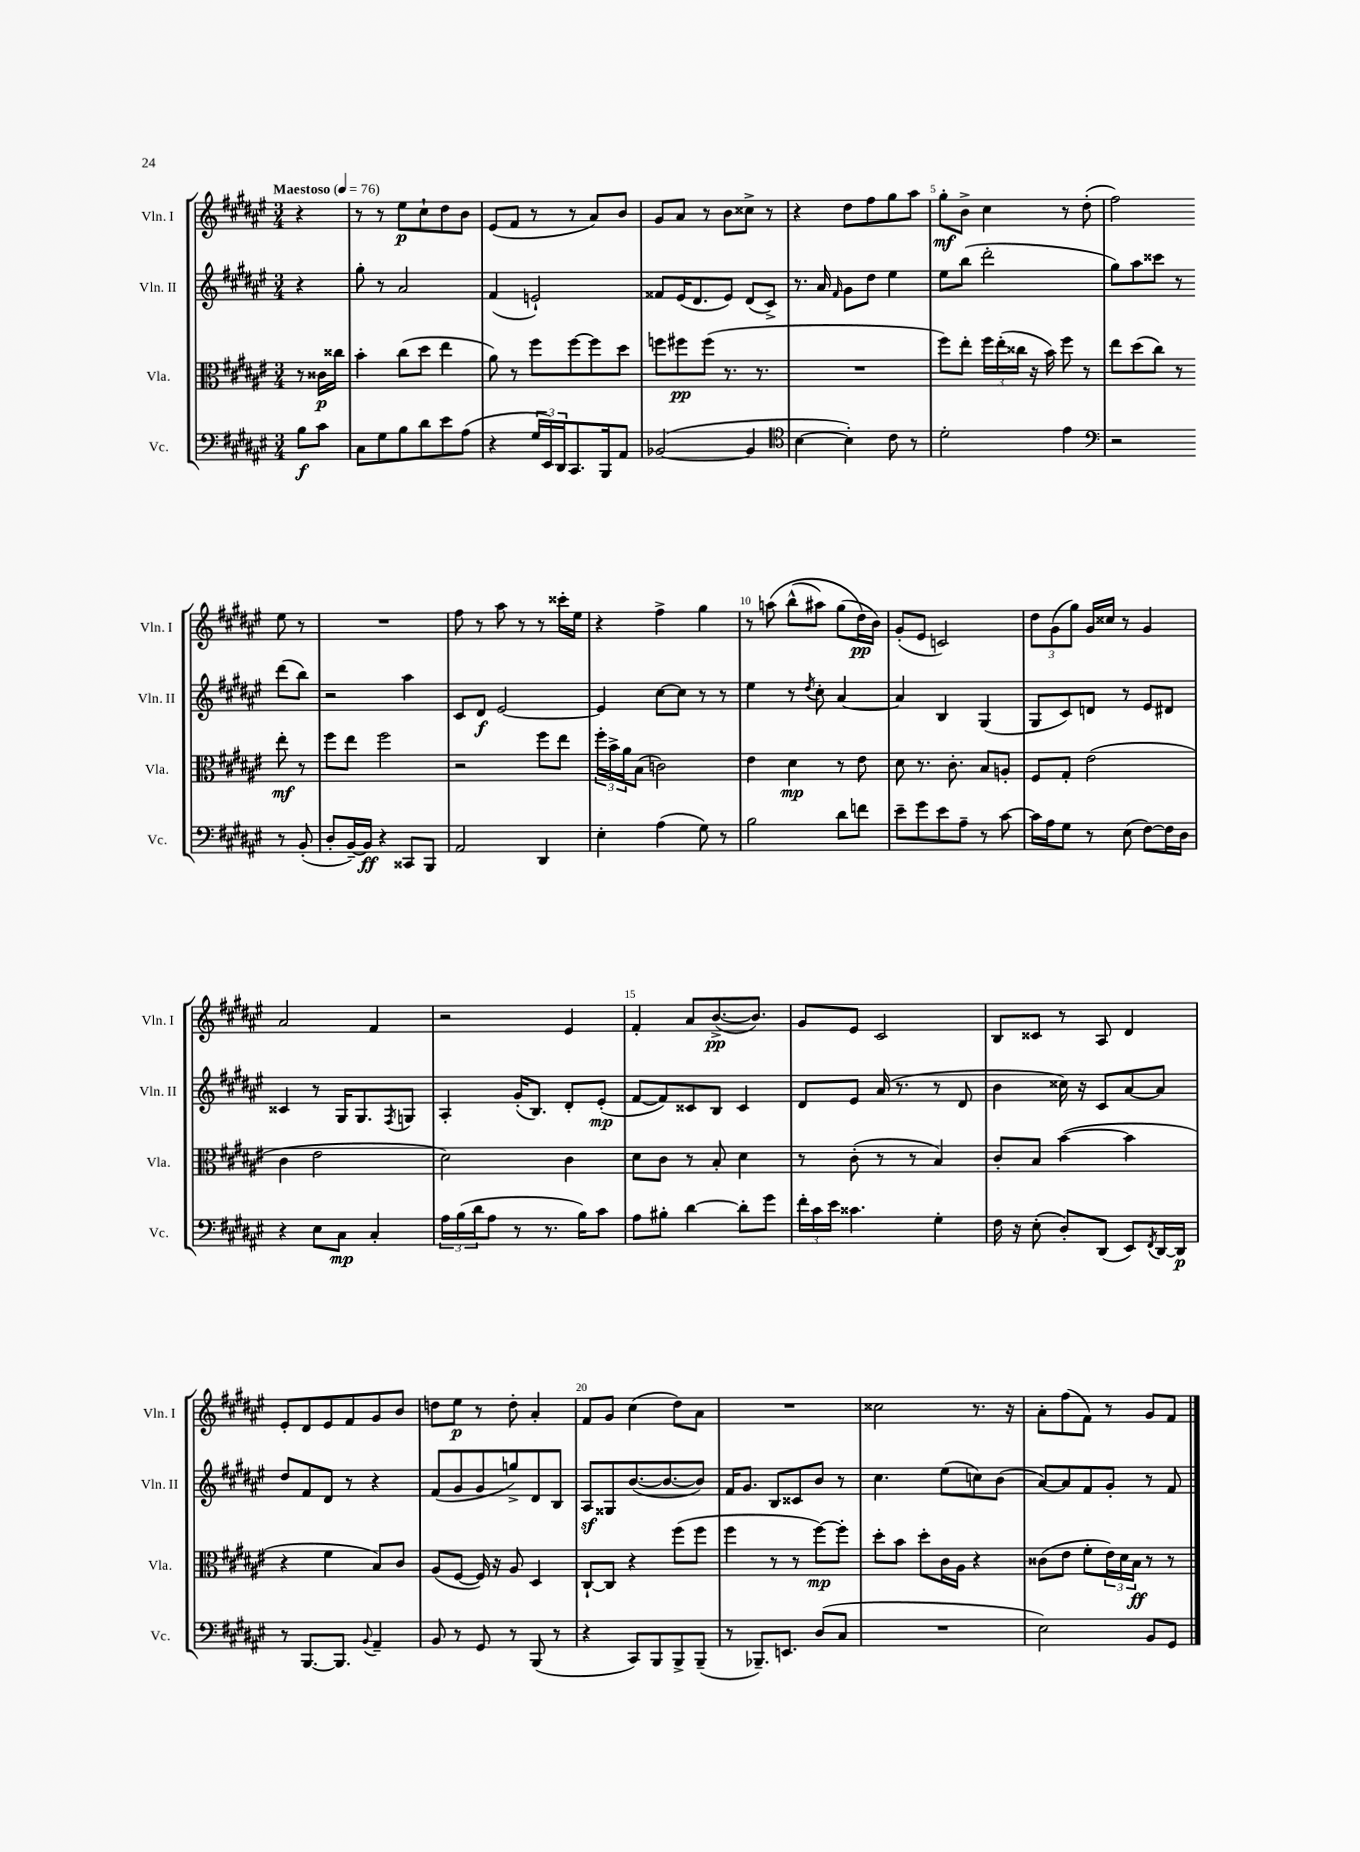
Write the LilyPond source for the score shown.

<<
\new StaffGroup <<
\new Staff = "s0" \with { instrumentName = "Vln. I" shortInstrumentName = "Vln. I" } {
    \clef treble \key fis \major \numericTimeSignature \time 3/4 \partial 4 \tempo "Maestoso" 4 = 76
    r4 |
    r8 r8 eis''8\p cis''8-! dis''8 b'8 |
    eis'8( fis'8 r8 r8 ais'8) b'8 |
    gis'8 ais'8 r8 b'8 cisis''8-> r8 |
    r4 dis''8 fis''8 gis''8 ais''8 |
    gis''8-.\mf b'8-> cis''4 r8 dis''8-.( |
    fis''2) eis''8 r8 |
    R2. |
    fis''8 r8 ais''8 r8 r8 cisis'''16-. eis''16 |
    r4 fis''4-> gis''4 |
    r8 a''8\( b''8-^( ais''8) gis''8( dis''16\pp\) b'16) |
    gis'8-.( eis'8 c'2) |
    \tuplet 3/2 { dis''8 gis'8( gis''8) } gis'16 cisis''16 r8 gis'4 |
    ais'2 fis'4 |
    r2 eis'4 |
    fis'4-. ais'8 b'8.~->\pp( b'8.) |
    gis'8 eis'8 cis'2 |
    b8 cisis'8 r8 ais8 dis'4 |
    eis'8-. dis'8 eis'8 fis'8 gis'8 b'8 |
    d''8 eis''8\p r8 d''8-. ais'4-. |
    fis'8 gis'8 cis''4( dis''8) ais'8 |
    R2. |
    cisis''2 r8. r16 |
    ais'8-. fis''8( fis'8) r8 gis'8 fis'8 \bar "|." |
}
\new Staff = "s1" \with { instrumentName = "Vln. II" shortInstrumentName = "Vln. II" } {
    \clef treble \key fis \major \numericTimeSignature \time 3/4 \partial 4
    r4 |
    gis''8-. r8 ais'2 |
    fis'4( e'2-!) |
    fisis'8 eis'16( dis'8. eis'8) dis'8( cis'8->) |
    r8. ais'16 \grace { fis'16 } gis'8 dis''8 eis''4 |
    eis''8 b''8( dis'''2-. |
    gis''8) ais''8 cisis'''8 r8 dis'''8( b''8) |
    r2 ais''4 |
    cis'8 dis'8\f eis'2~ |
    eis'4 cis''8~ cis''8 r8 r8 |
    eis''4 r8 \acciaccatura { dis''8 } cis''8-. ais'4~ |
    ais'4 b4 gis4( |
    gis8 cis'8) d'8 r8 eis'8 dis'8 |
    cisis'4 r8 gis16 gis8. \acciaccatura { fis8 } g8 |
    ais4-. gis'16-.( b8.) dis'8-. eis'8-.\mp( |
    fis'8~ fis'8) cisis'8 b8 cisis'4 |
    dis'8 eis'8 ais'16( r8. r8 dis'8 |
    b'4 cisis''16) r16 cis'8 ais'8~ ais'8 |
    dis''8 fis'8 dis'8 r8 r4 |
    fis'8( gis'8 gis'8 g''8->) dis'8 b8 |
    ais8\sf gisis8 b'8.~( b'8.~ b'8) |
    fis'16 gis'8. b8 cisis'8 b'8 r8 |
    cis''4. eis''8( c''8) b'8( |
    ais'8~) ais'8 fis'8 gis'8-. r8 fis'8 \bar "|." |
}
\new Staff = "s2" \with { instrumentName = "Vla." shortInstrumentName = "Vla." } {
    \clef alto \key fis \major \numericTimeSignature \time 3/4 \partial 4
    r8 cisis'16\p cisis''16 |
    b'4-. cis''8( dis''8 eis''4 |
    ais'8) r8 fis''8 fis''8~ fis''8 dis''8 |
    f''8 fis''8\pp fis''8( r8. r8. |
    R2. |
    fis''8) eis''8-. \tuplet 3/2 { fis''16 eis''16-.( cisis''16 } r16 b'16) fis''8 r8 |
    eis''8 dis''8( cis''8) r8 eis''8-.\mf r8 |
    fis''8 eis''8 fis''2 |
    r2 fis''8 eis''8 |
    \tuplet 3/2 { fis''16-. b'16-> ais'16 } b8( c'2) |
    eis'4 dis'4\mp r8 eis'8 |
    dis'8 r8. cis'8.-. b8 a8-. |
    fis8 gis8-. eis'2( |
    cis'4 eis'2 |
    dis'2) cis'4 |
    dis'8 cis'8 r8 b8-. dis'4 |
    r8 cis'8-.( r8 r8 b4) |
    cis'8-. b8 b'4~( b'4 |
    r4 fis'4 b8) cis'8 |
    ais8( fis8~ fis16) r16 ais8 dis4 |
    cis8~-! cis8 r4 fis''8( fis''8 |
    fis''4 r8 r8 fis''8~\mp) fis''8-. |
    dis''8-. b'8 dis''8-. cis'16 ais16 r4 |
    cisis'8( eis'8 fis'8-. \tuplet 3/2 { eis'16) dis'16 b16\ff } r8 r8 \bar "|." |
}
\new Staff = "s3" \with { instrumentName = "Vc." shortInstrumentName = "Vc." } {
    \clef bass \key fis \major \numericTimeSignature \time 3/4 \partial 4
    b8\f cis'8 |
    cis8 gis8 b8 dis'8 eis'8 ais8( |
    r4 \tuplet 3/2 { gis16 eis,16) dis,16 } cis,8. b,,16 ais,8 |
    bes,2~( bes,4 |
    \clef tenor b4~ b4-.) cis'8 r8 |
    dis'2-. eis'4 |
    \clef bass r2 r8 b,8-.( |
    dis8-. b,16~--) b,16\ff r4 cisis,8 b,,8 |
    ais,2 dis,4 |
    eis4-. ais4( gis8) r8 |
    b2 dis'8 f'8 |
    eis'8-- gis'8 eis'8 ais8-- r8 cis'8~ |
    cis'16 ais16 gis8 r8 eis8( fis8~) fis16 dis16 |
    r4 eis8 cis8\mp cis4-. |
    \tuplet 3/2 { ais16 b16( dis'16 } ais8 r8 r8. b16) cis'8 |
    ais8 bis8-. dis'4~ dis'8-. gis'8 |
    \tuplet 3/2 { fis'16-. cis'16 eis'16 } cisis'4. gis4-. |
    fis16 r16 eis8-.( dis8-.) dis,8( eis,8) \acciaccatura { fis,8 } dis,16~ dis,16\p |
    r8 b,,8.~ b,,8. \appoggiatura { b,8 } ais,4-- |
    b,8 r8 gis,8 r8 b,,8( r8 |
    r4 cis,8) b,,8 b,,8-> b,,8--( |
    r8 bes,,8.--) e,8. dis8( cis8 |
    R2. |
    eis2) b,8 gis,8 \bar "|." |
}
>>
>>
\layout { \context { \Score \override BarNumber.break-visibility = ##(#f #t #t) barNumberVisibility = #(every-nth-bar-number-visible 5) } }
